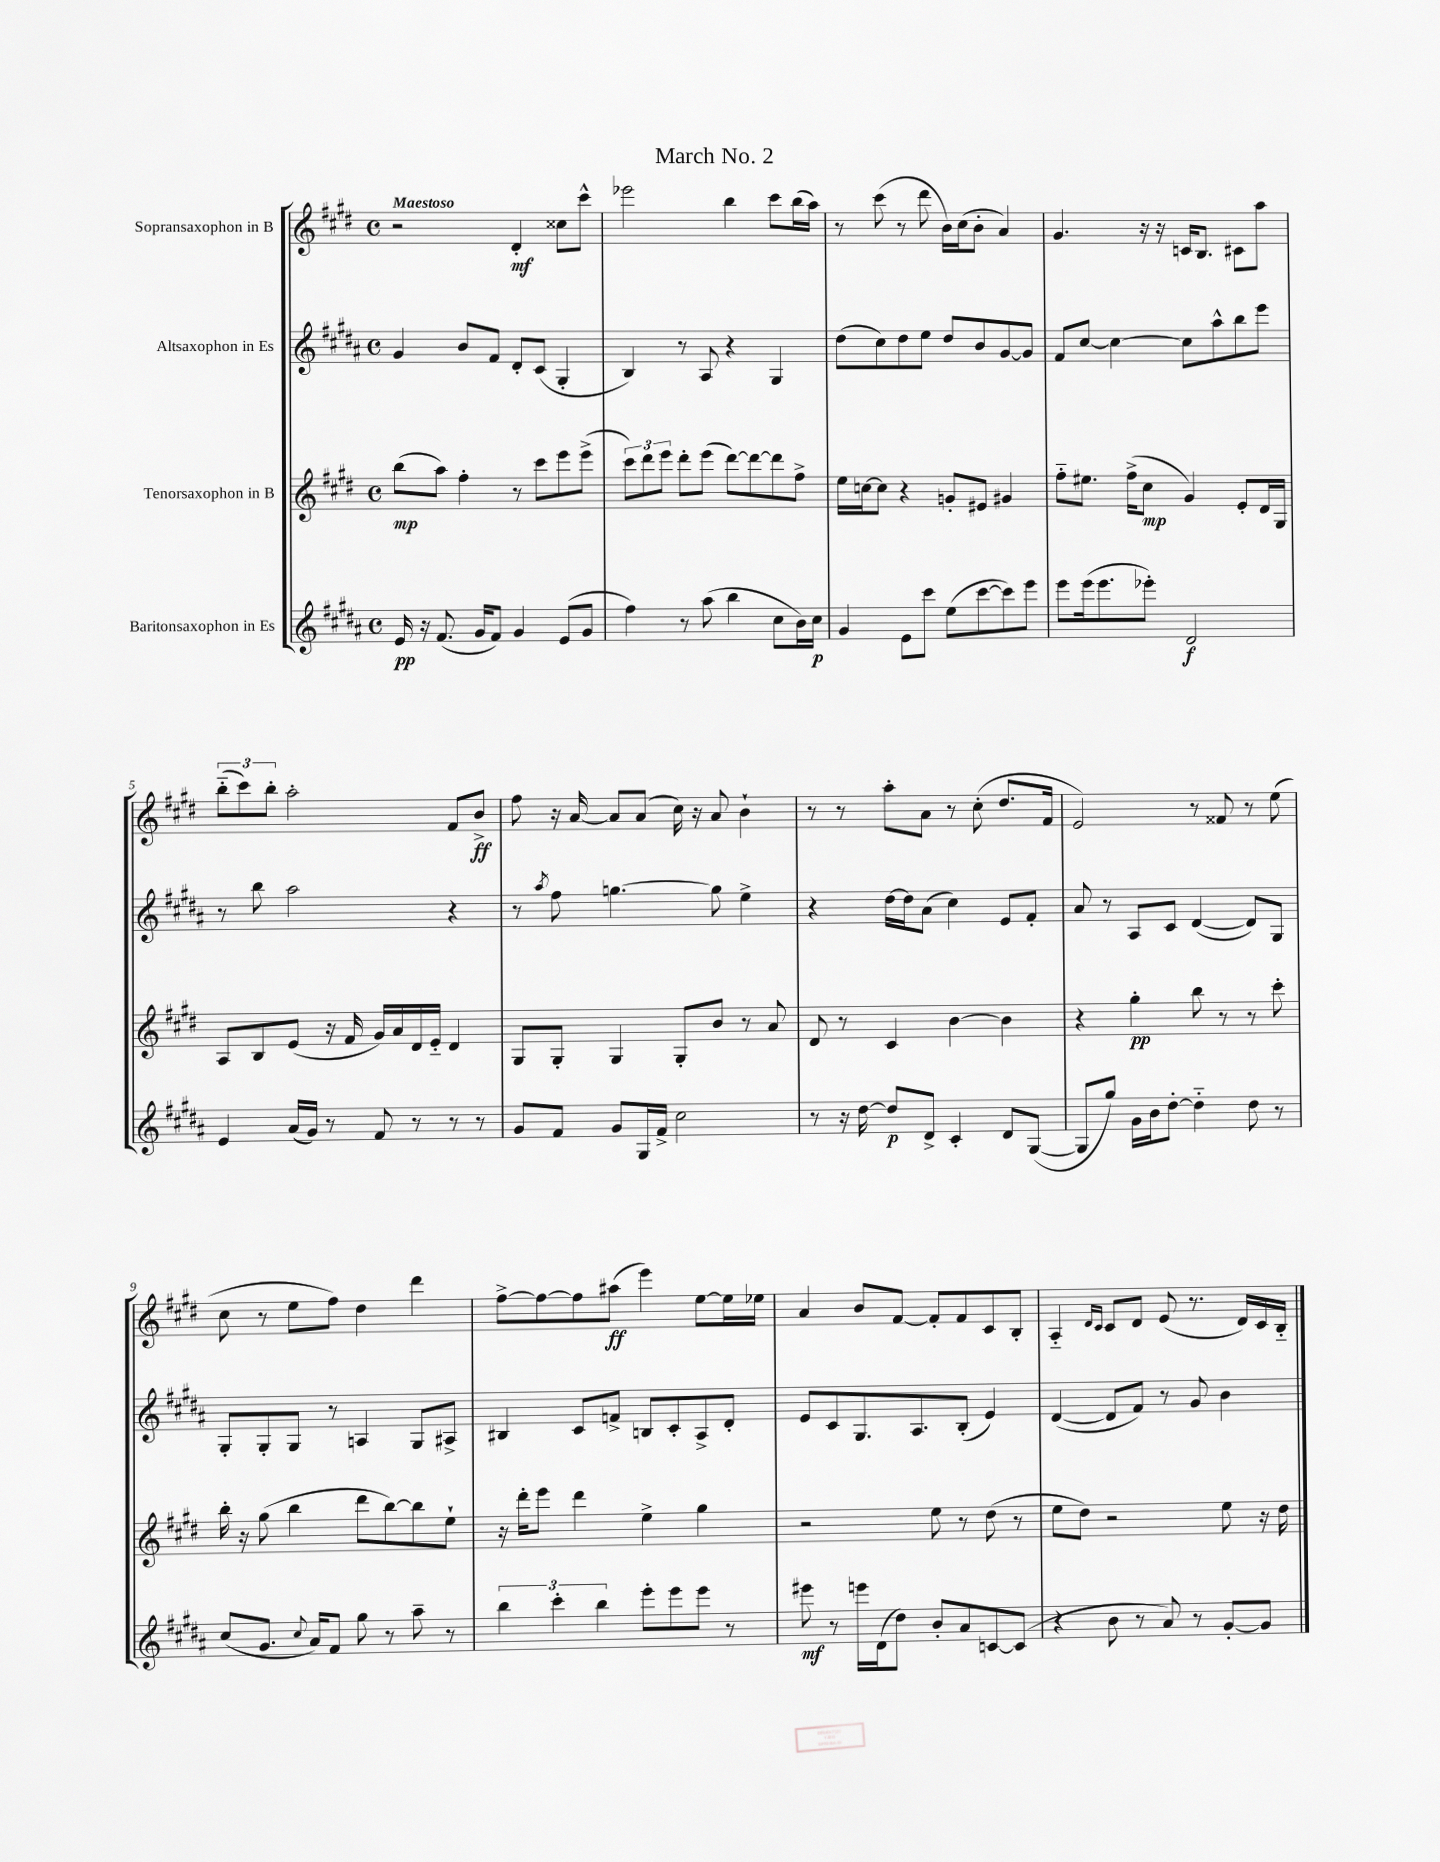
\header { title = "March No. 2" }
<<
\new StaffGroup <<
\new Staff = "s0" \with { instrumentName = "Sopransaxophon in B" } {
    \clef treble \key e \major \defaultTimeSignature \time 4/4 \tempo "Maestoso"
    r2 dis'4-.\mf cisis''8 cis'''8-^ |
    ees'''2 b''4 cis'''8 b''16( a''16) |
    r8 cis'''8( r8 dis'''8 b'16) cis''16( b'8-. a'4) |
    gis'4. r16 r16 c'16 b8. cis'8 a''8 |
    \tuplet 3/2 { b''8-_( cis'''8) b''8-. } a''2-. fis'8 b'8->\ff |
    fis''8 r16 a'16~ a'8 a'8( cis''16) r16 a'8 b'4-! |
    r8 r8 a''8-. a'8 r8 cis''8-.( dis''8. fis'16 |
    e'2) r8 fisis'8 r8 e''8( |
    cis''8 r8 e''8 fis''8) dis''4 dis'''4 |
    fis''8~-> fis''8~ fis''8 ais''8\ff( e'''4) e''8~ e''16 ees''16 |
    a'4 b'8 fis'8~ fis'8-. fis'8 cis'8 b8-. |
    a4-_ \grace { dis'16 cis'16 } cis'8 dis'8 e'8( r8. dis'16) cis'16 b16-_ \bar "|." |
}
\new Staff = "s1" \with { instrumentName = "Altsaxophon in Es" } {
    \clef treble \key b \major \defaultTimeSignature \time 4/4
    gis'4 b'8 fis'8 dis'8-. cis'8( gis4-. |
    b4) r8 ais8 r4 gis4 |
    dis''8( cis''8) dis''8 e''8 dis''8 b'8 gis'8~ gis'8 |
    fis'8 cis''8~ cis''4~ cis''8 ais''8-^ b''8 e'''8 |
    r8 b''8 ais''2 r4 |
    r8 \acciaccatura { ais''8 } fis''8 g''4.~ g''8 e''4-> |
    r4 dis''16~ dis''16 ais'8( cis''4) e'8 fis'8-. |
    ais'8 r8 ais8 cis'8 dis'4~( dis'8) gis8 |
    gis8-. gis8-. gis8 r8 a4 gis8 ais8-> |
    bis4 cis'8 f'8-> b8 cis'8-. ais8-> dis'8-. |
    e'8 cis'8 gis8. ais8. b8-.( e'4) |
    dis'4~( dis'8 fis'8) r8 gis'8 b'4 \bar "|." |
}
\new Staff = "s2" \with { instrumentName = "Tenorsaxophon in B" } {
    \clef treble \key e \major \defaultTimeSignature \time 4/4
    b''8\mp( a''8) fis''4-. r8 cis'''8 e'''8 e'''8->( |
    \tuplet 3/2 { cis'''8) dis'''8 e'''8 } dis'''8-. e'''8( dis'''8~) dis'''8~ dis'''8 fis''8-> |
    e''16 c''16~ c''8 r4 g'8-. eis'8 gis'4 |
    fis''8-_ eis''8. fis''16->( cis''8\mp gis'4) e'8-. dis'16 gis16 |
    a8 b8 e'8( r16 fis'16 gis'16) a'16 dis'16 e'16-_ dis'4 |
    gis8 gis8-. gis4 gis8-. b'8 r8 a'8 |
    dis'8 r8 cis'4 b'4~ b'4 |
    r4 gis''4-.\pp b''8 r8 r8 cis'''8-. |
    b''16-. r16 gis''8( b''4 dis'''8 b''8~) b''8 e''8-! |
    r16 dis'''16-. e'''8 dis'''4 e''4-> gis''4 |
    r2 e''8 r8 dis''8( r8 |
    e''8 dis''8) r2 e''8 r16 dis''16 \bar "|." |
}
\new Staff = "s3" \with { instrumentName = "Baritonsaxophon in Es" } {
    \clef treble \key b \major \defaultTimeSignature \time 4/4
    e'16\pp r16 fis'8.( gis'16 fis'8) gis'4 e'8( gis'8 |
    fis''4) r8 ais''8( b''4 cis''8 b'16) cis''16\p |
    gis'4 e'8 cis'''8 e''8( cis'''8~ cis'''8) e'''8 |
    e'''8 e'''16( e'''8. ees'''8-.) dis'2\f |
    e'4 ais'16( gis'16) r8 fis'8 r8 r8 r8 |
    gis'8 fis'8 gis'8 gis16 fis'16-> cis''2 |
    r8 r16 dis''16~ dis''8\p dis'8-> cis'4-. dis'8 gis8~( |
    gis8 gis''8) gis'16 b'16 dis''8~-. dis''4-_ dis''8 r8 |
    cis''8( gis'8. \appoggiatura { cis''8 } ais'16) fis'8 gis''8 r8 ais''8-- r8 |
    \tuplet 3/2 { b''4 cis'''4-. b''4 } e'''8-. e'''8 e'''8 r8 |
    eis'''8\mf r8 e'''16 dis'16( dis''8) b'8-. ais'8 c'8~ c'8( |
    r4 b'8 r8 ais'8) r8 gis'8~-. gis'8 \bar "|." |
}
>>
>>
